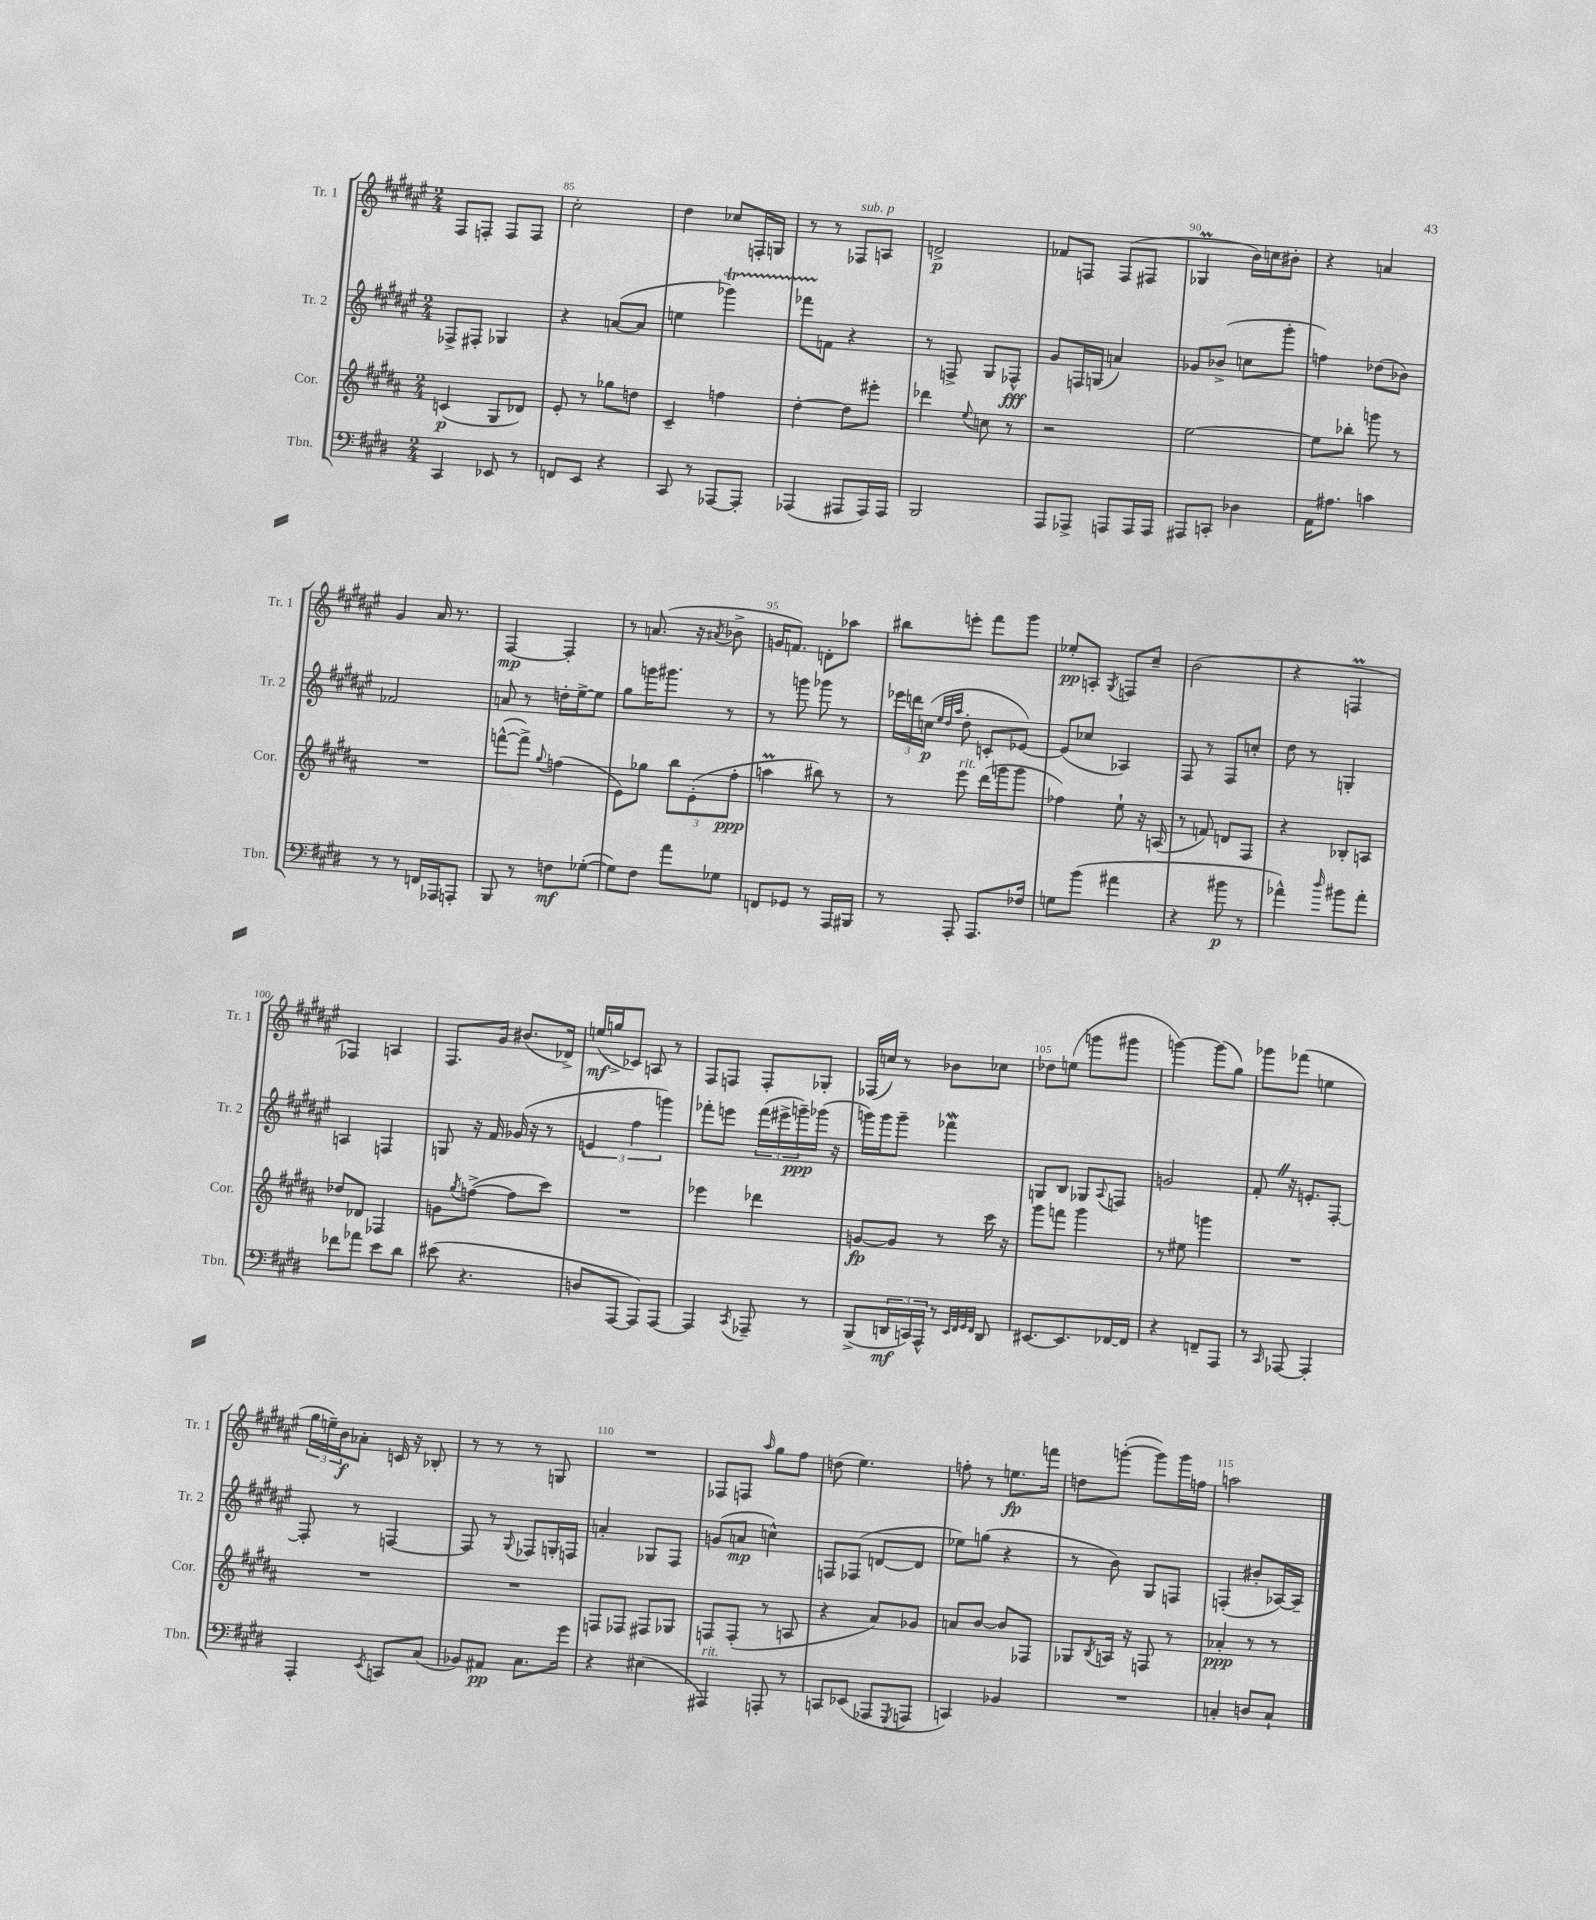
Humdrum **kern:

**kern	**dynam	**kern	**dynam	**kern	**dynam	**kern	**dynam
*part4	*part4	*part3	*part3	*part2	*part2	*part1	*part1
*staff4	*staff4	*staff3	*staff3	*staff2	*staff2	*staff1	*staff1
*I"Tbn.	*	*I"Cor.	*	*I"Tr. 2	*	*I"Tr. 1	*
*I'Tbn.	*	*I'Cor.	*	*I'Tr. 2	*	*I'Tr. 1	*
*clefF4	*	*clefG2	*	*clefG2	*	*clefG2	*
*k[f#c#g#d#]	*	*k[f#c#g#d#a#]	*	*k[f#c#g#d#a#e#]	*	*k[f#c#g#d#a#e#]	*
*M2/4	*	*M2/4	*	*M2/4	*	*M2/4	*
=84	=84	=84	=84	=84	=84	=84	=84
4CC#/	.	(4cn/	p	8F-X^/L	.	8F#/L	.
.	.	.	.	8F#X'/J	.	8Fn'/J	.
8EE-X/	.	8G#/L	.	4G-X/	.	8F/L	.
8r	.	8d-X/J)	.	.	.	8F/J	.
=85	=85	=85	=85	=85	=85	=85	=85
8FFn/L	.	8e'/	.	4r	.	2cc#'\	.
8EE/J	.	8r	.	.	.	.	.
4r	.	8gg-X\L	.	([8an/L	.	.	.
.	.	8ddn\J	.	8a/J]	.	.	.
=86	=86	=86	=86	=86	=86	=86	=86
8CC#/	.	4c#~/	.	4een\	.	4dd#\	.
8r	.	.	.	.	.	.	.
[8AAA-X/L	.	4ffn\	.	4ggg-XT\)	.	8cc-X/L	.
8AAA-'/J]	.	.	.	.	.	16Fn'/L	.
.	.	.	.	.	.	16Gn/JJ	.
=87	=87	=87	=87	=87	=87	=87	=87
(4AAA-X/	.	[4dd#'\	.	8fff-XTTT\L	.	8r	.
.	.	.	.	8fn\J	.	8r	.
!	!	!	!	!	!	!LO:TX:a:i:t=sub. p	!
8AAA#X/L	.	8dd#\L]	.	4r	.	8F-X/L	.
16AAA#/L)	.	8eee#X'\J	.	.	.	8An/J	.
16AAA#/JJ	.	.	.	.	.	.	.
=88	=88	=88	=88	=88	=88	=88	=88
2BBB/	.	4ddd-X\	.	8r	.	2dn^/	p
.	.	.	.	8Fn^/	.	.	.
.	.	8qqee/	.	.	.	.	.
.	.	8ccn\	.	8G#/L	.	.	.
.	.	8r	.	8F-X^^/J	fff	.	.
=89	=89	=89	=89	=89	=89	=89	=89
8AAA/L	.	2r	.	8g#/L	.	8f-X/L	.
8AAA-X^/J	.	.	.	16Fn/L	.	8Fn/J	.
.	.	.	.	(16Gn/JJ	.	.	.
8AAAn/L	.	.	.	4an/)	.	(8F/L	.
16AAA/L	.	.	.	.	.	8F#X/J	.
16AAA/JJ	.	.	.	.	.	.	.
=90	=90	=90	=90	=90	=90	=90	=90
8AAA#X/L	.	[2ee\	.	8g-X/L	.	4G-XM/	.
8CCn'/J	.	.	.	(8b-X^/J	.	.	.
4D-X\	.	.	.	8ccn\L	.	16b\LL)	.
.	.	.	.	.	.	16ccn\J	.
.	.	.	.	8ggg#'\J	.	8b#X'\J	.
=91	=91	=91	=91	=91	=91	=91	=91
16AA\KL	.	8ee\L]	.	4ffn\)	.	4r	.
8.A#X\J	.	.	.	.	.	.	.
.	.	8bb-X'\J	.	.	.	.	.
4cn\	.	8gggn\	.	(8dd-X\L	.	4an/	.
.	.	8r	.	8b-X\J)	.	.	.
!!LO:LB:g=z
=92	=92	=92	=92	=92	=92	=92	=92
8r	.	2r	.	2f-X/	.	4g#/	.
8r	.	.	.	.	.	.	.
16FFn/LL	.	.	.	.	.	16a#/	.
16AAA-X/J	.	.	.	.	.	8.r	.
8AAAn'/J	.	.	.	.	.	.	.
=93	=93	=93	=93	=93	=93	=93	=93
8BBB/	.	([8fffn^^\L	.	8an/	.	[4F#/	mp
8r	.	8fff^\J])	.	8r	.	.	.
.	.	8qqgg#/	.	.	.	.	.
8Fn\L	mf	(4ffn\	.	16ddn'\LL	.	4F#'/]	.
.	.	.	.	[16ee#^\J	.	.	.
([8G-X'\J	.	.	.	8ee#\J]	.	.	.
=94	=94	=94	=94	=94	=94	=94	=94
8G-\L])	.	8e\L)	.	8gg#\L	.	8r	.
8F#\J	.	8gg-X\J	.	16gggn\K	.	(8.an/	.
.	.	.	.	8.ggg#X\J	.	.	.
8a\L	.	12bb\L	.	.	.	.	.
.	.	.	.	.	.	16r	.
.	.	(12e'\	.	.	.	.	.
.	.	.	.	.	.	8qa#X/	.
8G-X\J	.	.	.	8r	.	8b-X^\	.
.	.	12ff#'\J	ppp	.	.	.	.
=95	=95	=95	=95	=95	=95	=95	=95
8FFn/L	.	4aanM\	.	8r	.	16gn/KL	.
.	.	.	.	.	.	8.fn/J)	.
8GG-X/J	.	.	.	8gggn\	.	.	.
8r	.	8bb#X\)	.	8ggg-X\	.	8dn'\L	.
16AAA/LL	.	8r	.	8r	.	8aa-X\J	.
16BBB#X/JJ	.	.	.	.	.	.	.
=96	=96	=96	=96	=96	=96	=96	=96
8r	.	8r	.	24eee-X\LL	.	8bb#X\L	.
.	.	.	.	24dddn\	.	.	.
.	.	.	.	(24ccn\JJ	p	.	.
.	.	.	.	32qqee#/LLL	.	.	.
.	.	.	.	32qqdd#/	.	.	.
.	.	.	.	32qqaa#/JJJ	.	.	.
!	!	!LO:TX:a:i:t=rit.	!	!	!	!	!
8AAA'/	.	8eee\	.	8dd#'\	.	8eeen'\J	.
8.AAA/L	.	(16ddd#\LL	.	8cn'/L	.	8fff#\L	.
.	.	16gggn\J	.	.	.	.	.
.	.	8ggg\J	.	[8e-X/J)	.	8ggg#\J	.
16F-X/Jk	.	.	.	.	.	.	.
=97	=97	=97	=97	=97	=97	=97	=97
8Gn\L	.	4ff-X\)	.	(8e-/L]	.	8ee-X'/L	pp
(8b\J	.	.	.	8cc-X/J	.	8An'/J	.
.	.	.	.	.	.	8qG#/	.
4a#X\	.	8ee`\	.	4A-X/)	.	8Fn/L	.
.	.	16r	.	.	.	8cc#~/J	.
.	.	(16An/	.	.	.	.	.
=98	=98	=98	=98	=98	=98	=98	=98
4r	.	8r	.	8F#/	.	(2b\	.
.	.	8fn/)	.	8r	.	.	.
8b#X\	p	8dn/L	.	8F#/L	.	.	.
8r	.	8F#/J	.	8ccn'/J	.	.	.
=99	=99	=99	=99	=99	=99	=99	=99
4a-X^^\)	.	4r	.	8dd#\	.	4r	.
.	.	.	.	8r	.	.	.
16qqdd#/	.	.	.	.	.	.	.
8b#X\L	.	8B-X'/L	.	4Gn'/	.	4FnM/	.
8a-'\J	.	8An/J	.	.	.	.	.
!!LO:LB:g=z
=100	=100	=100	=100	=100	=100	=100	=100
8f-X\L	.	8dd-X/L	.	4An/	.	4F-X/)	.
8a-X\J	.	8d-X/J	.	.	.	.	.
8e\L	.	4F-X/	.	4Fn/	.	4An/	.
8d#\J	.	.	.	.	.	.	.
=101	=101	=101	=101	=101	=101	=101	=101
(8e#X\	.	8gn\L	.	8Gn/	.	8.F#/L	.
.	.	8qgg#/	.	.	.	.	.
4.r	.	([8ffn^\J	.	16r	.	.	.
.	.	.	.	16f#/	.	16g#/Jk	.
.	.	8ff\L]	.	(16g-X/	.	(8.b#X/L	.
.	.	.	.	16r	.	.	.
.	.	8ccc#\J)	.	8r	.	.	.
.	.	.	.	.	.	16d-X^/Jk)	.
=102	=102	=102	=102	=102	=102	=102	=102
8Dn/L	.	2r	.	6en/	.	(16een/LL	mf
.	.	.	.	.	.	16ggn^/J	.
[8AAA/J	.	.	.	.	.	8c-X/J)	.
.	.	.	.	6ff#\	.	.	.
8AAA/L])	.	.	.	.	.	8An/	.
.	.	.	.	6gggn\)	.	.	.
[8AAA/J	.	.	.	.	.	8r	.
=103	=103	=103	=103	=103	=103	=103	=103
4AAA/]	.	4eee-X\	.	8fff-X'\L	.	8F#/L	.
.	.	.	.	8eeen\J	.	8Fn/J	.
8qCC#/	.	.	.	.	.	.	.
8AAA-X~/	.	4ddd-X\	.	(24fff-\LL	.	8F'/L	.
.	.	.	.	24eee#X^\	.	.	.
.	.	.	.	24gggn~\)	ppp	.	.
8r	.	.	.	(16ggg-X\JJ	.	8G-X'/J	.
.	.	.	.	16r	.	.	.
=104	=104	=104	=104	=104	=104	=104	=104
(8BBB^/L	.	[8gn/L	fp	16gggn\LL)	.	(16F-X/LL	.
.	.	.	.	16ggg\J	.	16ccn/JJ)	.
24DDn/L	mf	8g/J]	.	8ggg~\J	.	8r	.
24CCn/)	.	.	.	.	.	.	.
24AAA^^/JJ	.	.	.	.	.	.	.
8r	.	8r	.	4fff-Xm\	.	8b-X\L	.
32qqEE/LLL	.	.	.	.	.	.	.
32qqFF#/	.	.	.	.	.	.	.
32qqGG#/	.	.	.	.	.	.	.
32qqFF#/JJJ	.	.	.	.	.	.	.
8DD/	.	16ccc#\	.	.	.	8cc-X\J	.
.	.	16r	.	.	.	.	.
=105	=105	=105	=105	=105	=105	=105	=105
[8.EE#X/L	.	8ggg#\L	.	8Gn/L	.	8dd-X\L	.
.	.	8fffn\J	.	8B/J	.	(8een\J	.
8.EE#/]	.	.	.	.	.	.	.
.	.	4ggg#\	.	8G-X/L	.	8gggn\L	.
.	.	.	.	8qqA#/	.	.	.
[16FF-X/L	.	.	.	8Fn/J	.	8ggg#X\J	.
16FF-/JJ]	.	.	.	.	.	.	.
=106	=106	=106	=106	=106	=106	=106	=106
4r	.	8r	.	2gn/	.	[4gggn\)	.
.	.	8ee#X\	.	.	.	.	.
8FFn~/L	.	4gggn\	.	.	.	(8ggg\L]	.
8AAA/J	.	.	.	.	.	8gg#\J)	.
=107	=107	=107	=107	=107	=107	=107	=107
8r	.	2r	.	8f#'Z/	.	8ggg-X\L	.
16qqCC#/	.	.	.	.	.	.	.
[8AAA-X/	.	.	.	16r	.	(8fff-X\J	.
.	.	.	.	8.en'/L	.	.	.
4AAA-'/]	.	.	.	.	.	4een\	.
.	.	.	.	[8F#'/J	.	.	.
!!LO:LB:g=z
=108	=108	=108	=108	=108	=108	=108	=108
4AAA'/	.	2r	.	8F#'/]	.	24gg#\LL	.
.	.	.	.	.	.	24een~\)	.
.	.	.	.	.	.	24b\J	f
.	.	.	.	8r	.	8a-X'\J	.
8qEE/	.	.	.	.	.	.	.
8CCn/L	.	.	.	[4Fn/	.	16cn/	.
.	.	.	.	.	.	16r	.
(8C#/J	.	.	.	.	.	8B-X'/	.
=109	=109	=109	=109	=109	=109	=109	=109
8BB-X/L)	.	2r	.	8F/]	.	8r	.
8AA#X/J	pp	.	.	8r	.	8r	.
.	.	.	.	8qqG#/	.	.	.
8.C#\L	.	.	.	8F-X/L	.	8r	.
.	.	.	.	16Gn'/L	.	8Gn/	.
16g#\Jk	.	.	.	16Fn/JJ	.	.	.
=110	=110	=110	=110	=110	=110	=110	=110
4r	.	8Fn/L	.	4an'/	.	2r	.
.	.	8F-X/J	.	.	.	.	.
(4E#X\	.	8F#X/L	.	8G-X/L	.	.	.
.	.	8G-X/J	.	8F#/J	.	.	.
=111	=111	=111	=111	=111	=111	=111	=111
!LO:TX:a:i:t=rit.	!	!	!	!	!	!	!
4AAA#X/)	.	8Fn/L	.	(8gn/L	.	8F-X/L	.
.	.	(8F'/J	.	8an/J	mp	8Fn/J	.
.	.	.	.	.	.	16qqaa#/	.
8AAAn'/	.	8r	.	4ccn^^\)	.	8gg#\L	.
8r	.	8An/	.	.	.	8ff#\J	.
=112	=112	=112	=112	=112	=112	=112	=112
8CCn/L	.	4r	.	8Fn/L	.	(8ddn\	.
(8EE-X/J	.	.	.	(8F-X/J	.	4.ee#\)	.
8AAA-X/L	.	8a#/L)	.	[8dn/L	.	.	.
8qGGG#/	.	.	.	.	.	.	.
8AAAn/J	.	8g-X/J	.	8d/J]	.	.	.
=113	=113	=113	=113	=113	=113	=113	=113
4CCn/)	.	8an/L	.	8ee-X\L)	.	8ffn'\	.
.	.	[8b/J	.	(8ggn\J	.	8r	.
4BB-X/	.	8b/L]	.	4r	.	8.een\L	fp
.	.	8F-X/J	.	.	.	.	.
.	.	.	.	.	.	16fffn\Jk	.
=114	=114	=114	=114	=114	=114	=114	=114
2r	.	8G-X/L	.	8r	.	8ddn\L	.
.	.	8qB/	.	.	.	.	.
.	.	16An/Jk	.	8b\)	.	([8gggn'\J	.
.	.	16r	.	.	.	.	.
.	.	8Fn/	.	8G#/L	.	8ggg\L])	.
.	.	8r	.	8Fn/J	.	16ggg\L	.
.	.	.	.	.	.	16ffn\JJ	.
=115	=115	=115	=115	=115	=115	=115	=115
4Cn'/	.	4a-X'/	ppp	(4Fn'/	.	2aan\	.
8Dn/L	.	8r	.	8b#X'/L	.	.	.
8C`/J	.	8r	.	[16A-X/L)	.	.	.
.	.	.	.	16A-~/JJ]	.	.	.
==	==	==	==	==	==	==	==
*-	*-	*-	*-	*-	*-	*-	*-
